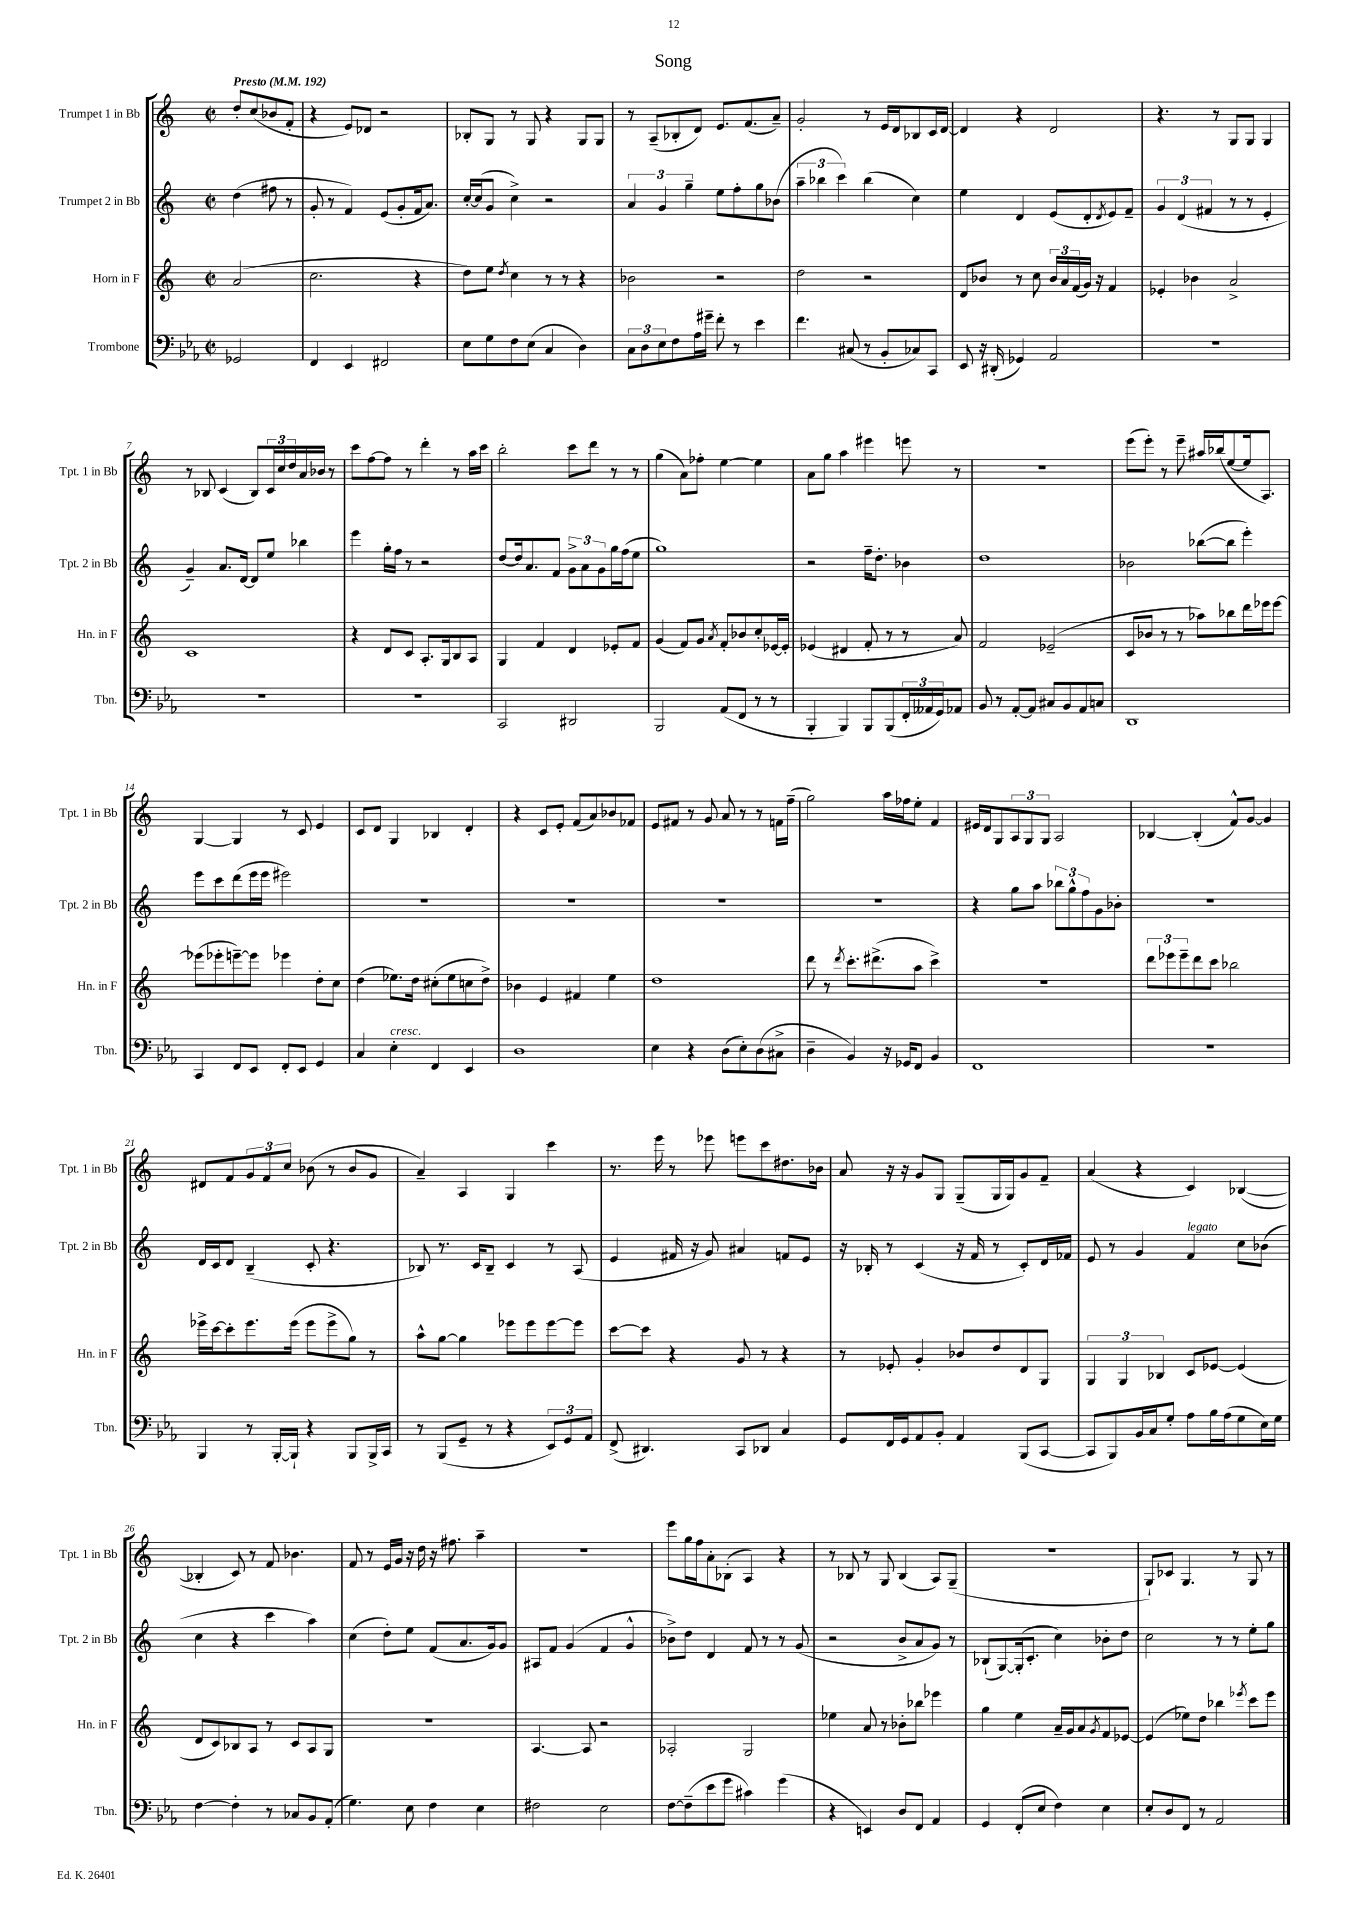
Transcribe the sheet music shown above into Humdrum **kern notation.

**kern	**kern	**kern	**kern
*part4	*part3	*part2	*part1
*staff4	*staff3	*staff2	*staff1
*I"Trombone	*I"Horn in F	*I"Trumpet 2 in Bb	*I"Trumpet 1 in Bb
*I'Tbn.	*I'Hn. in F	*I'Tpt. 2 in Bb	*I'Tpt. 1 in Bb
*clefF4	*clefG2	*clefG2	*clefG2
*k[b-e-a-]	*k[]	*k[]	*k[]
*M2/2	*M2/2	*M2/2	*M2/2
*met(c|)	*met(c|)	*met(c|)	*met(c|)
*MM192	*MM192	*MM192	*MM192
=	=	=	=
!	!	!	!LO:TX:a:B:t=Presto
2GG-X/	(2a/	(4dd\	8dd'/L
.	.	.	(8cc/
.	.	8ff#X\	8b-X/
.	.	8r	8f'/J
=1	=1	=1	=1
4FF/	2.cc\	8g'/	4r
.	.	8r	.
4EE-/	.	4f/)	8e/L)
.	.	.	8d-X/J
2FF#X/	.	(8e/L	2r
.	.	8g'/	.
.	4r	16f/k	.
.	.	8.a/J)	.
=2	=2	=2	=2
8E-\L	8dd\L)	[16cc'/LL	8B-X'/L
.	.	(16cc/J]	.
8G\	8ee\J	8g/J	8G/J
.	8qdd/	.	.
8F\	4cc\	4cc^\)	8r
(8E-\J	.	.	8G/
4C/	8r	2r	4r
.	8r	.	.
4D\)	4r	.	8G/L
.	.	.	8G/J
=3	=3	=3	=3
12C\L	2b-X\	6a/	8r
12D\	.	.	.
.	.	.	(8A~/L
12E-\	.	6g/	.
8F\	.	.	8B-X'/
.	.	6gg~\	.
16A-\L	.	.	8d/J)
16g#X~\JJ	.	.	.
8f'\	2r	8ee\L	8.e/L
8r	.	8ff'\	.
.	.	.	(8.f/
4e-\	.	8gg\	.
.	.	(8b-X\J	8a~/J)
=4	=4	=4	=4
4.f\	2dd\	6aa~\	2g'/
.	.	6bb-X\	.
.	.	6ccc\)	.
(8C#X/	.	.	.
8r	2r	(4bb-\	8r
8BB-'/L	.	.	16e/LL
.	.	.	16d/J
8C-X/)	.	4cc\)	8B-X/
8CC/J	.	.	16c/L
.	.	.	[16d/JJ
=5	=5	=5	=5
8EE-/	8d/L	4ee\	4d/]
16r	8b-X/J	.	.
(16DD#X'/	.	.	.
4GG-X/)	8r	4d/	4r
.	8cc\	.	.
2AA-/	24b-/LL	(8e/L	2d/
.	24a/	.	.
.	(24f/	.	.
.	16g/JJ)	8d'/	.
.	16r	.	.
.	.	8qd/	.
.	4f/	8e/)	.
.	.	8f~/J	.
=6	=6	=6	=6
1r	4e-X'/	6g/	4.r
.	.	(6d/	.
.	4b-X\	.	.
.	.	6f#X/	.
.	.	.	8r
.	2a^/	8r	8G/L
.	.	8r	8G/J
.	.	4e'/	4G/
!!LO:LB:g=z
=7	=7	=7	=7
1r	1c	4g~/)	8r
.	.	.	8B-X/
.	.	8.a/L	(4c/
.	.	[16d/Jk	.
.	.	8d/L]	8B-/L)
.	.	8ee/J	24c/L
.	.	.	24cc/
.	.	.	24dd/
.	.	4bb-X\	16a/
.	.	.	16b-X/JJ
.	.	.	8r
=8	=8	=8	=8
1r	4r	4eee\	8ccc\L
.	.	.	[8ff\
.	8d/L	16gg'\LL	8ff\J]
.	.	16ff\JJ	.
.	8c/J	8r	8r
.	8.A'/L	2r	4ddd'\
.	16G/k	.	.
.	8B/	.	8r
.	8A/J	.	16aa\LL
.	.	.	16ccc\JJ
=9	=9	=9	=9
2CC/	4G/	[8dd/L	2bb'\
.	.	16dd/k]	.
.	.	8.a/	.
.	4f/	.	.
.	.	8f/J	.
2DD#X/	4d/	12g^\L	8ccc\L
.	.	12a\	.
.	.	.	8ddd\J
.	.	12g\	.
.	8e-X'/L	16gg\L	8r
.	.	(16ff\J	.
.	8f/J	8ee\J	8r
=10	=10	=10	=10
2BBB-/	(4g/	1gg)	(4gg\
.	8f/L)	.	8a\L)
.	8g/J	.	8ff-X'\J
.	8qa/	.	.
(8AA-/L	8f'/L	.	[4ee\
8FF/J	8b-X/	.	.
8r	8cc'/	.	4ee\]
8r	[16e-X/L	.	.
.	16e-'/JJ]	.	.
=11	=11	=11	=11
4BBB-'/	(4e-X/	2r	8a\L
.	.	.	8gg\J
4BBB-/)	4d#X/	.	4aa\
8BBB-/L	8f'/	16ff~\KL	4eee#X\
.	.	8.dd'\J	.
(8BBB-/	8r	.	.
24FF'/L	8r	4b-X\	8eeen\
24AA--X/	.	.	.
24GG/J)	.	.	.
8AA-X/J	8a/)	.	8r
=12	=12	=12	=12
8BB-/	2f/	1dd	1r
8r	.	.	.
[8AA-'/L	.	.	.
8AA-/J]	.	.	.
8C#X/L	(2e-X~/	.	.
8BB-/	.	.	.
8AA-/	.	.	.
8Cn/J	.	.	.
=13	=13	=13	=13
1DD	8c/L	2b-X\	(8eee\L
.	8b-X/J	.	8eee'\J)
.	8r	.	8r
.	8r	.	8eee~\
.	8aa-X\L)	([8bb-X\L	16aa#X/LL
.	.	.	(16bb-X/J
.	8bb-X\	8bb-\J]	[8ee/
.	16ddd\L	4eee'\)	16ee/k]
.	16eee-X\J	.	8.A/J)
.	[8eee-\J	.	.
!!LO:LB:g=z
=14	=14	=14	=14
4CC/	(8eee-X\L]	8eee\L	[4G/
.	8eee-X'\	8ccc\	.
8FF/L	[8eeen~\)	(8ddd\	4G/]
8EE-/J	8eee\J]	16eee\L	.
.	.	16eee\JJ	.
8FF'/L	4eee-X\	2eee#X\)	8r
8EE-/J	.	.	8c/
4GG/	8dd'\L	.	4e/
.	8cc\J	.	.
=15	=15	=15	=15
4C/	(4dd\	1r	8c/L
.	.	.	8d/J
!LO:TX:a:i:t=cresc.	!	!	!
4E-'\	8.ee-X\L)	.	4G/
.	16dd\Jk	.	.
4FF/	(8cc#X'\L	.	4B-X/
.	8ee-\	.	.
4EE-/	8ccn\	.	4d'/
.	8dd^\J)	.	.
=16	=16	=16	=16
1D	4b-X\	1r	4r
.	4e/	.	8c/L
.	.	.	8e'/J
.	4f#X/	.	(8f/L
.	.	.	8a/)
.	4ee\	.	8b-X/
.	.	.	8f-X/J
=17	=17	=17	=17
4E-\	1dd	1r	8e/L
.	.	.	8f#X/J
4r	.	.	8r
.	.	.	8g/
(8D\L	.	.	8a/
8E-'\)	.	.	8r
(8D\	.	.	8r
8C#X^\J	.	.	16fn\LL
.	.	.	(16ff~\JJ
=18	=18	=18	=18
4D~\	8ddd\	1r	2gg\)
.	8r	.	.
.	8qddd/	.	.
4BB-/)	8.ccc'\L	.	.
.	(8.ddd#X^\	.	.
16r	.	.	16aa\LL
16GG-X/KL	.	.	16ff-X\J
8FF/J	8aa\J	.	8ee'\J
4BB-/	4ccc^\)	.	4f/
=19	=19	=19	=19
1FF	1r	4r	16e#X/LL
.	.	.	16d/J
.	.	.	8G/
.	.	8gg\L	12A/
.	.	.	12G/
.	.	8aa\J	.
.	.	.	12G/J
.	.	12bb-X\L	2A/
.	.	12gg^^\	.
.	.	12ff\	.
.	.	8g\	.
.	.	8b-X'\J	.
=20	=20	=20	=20
1r	12ddd\L	1r	[4B-X/
.	12eee-X\	.	.
.	12eee-~\	.	.
.	8ddd\	.	(4B-'/]
.	8ccc\J	.	.
.	2bb-X\	.	8f^^/L)
.	.	.	[8g/J
.	.	.	4g/]
!!LO:LB:g=z
=21	=21	=21	=21
4BBB-/	16eee-X^\LL	16d/LL	8d#X/L
.	[16ccc\J	16c/J	.
.	8ccc'\]	8d/J	8f/
8r	8.eee-\	(4B~/	12g/
.	.	.	12f/
[16BBB-'/LL	.	.	.
.	.	.	12cc/J
16BBB-`/JJ]	(16eee-\Jk	.	.
4r	8eee-\L	8c'/	(8b-X\
.	8eee-^\	4.r	8r
8BBB-/L	8gg\J)	.	8b-/L
16BBB-^/L	8r	.	8g/J
16CC/JJ	.	.	.
=22	=22	=22	=22
8r	8aa^^\L	8B-X/)	4a~/)
(8BBB-/L	[8gg\J	8.r	.
8GG~/J	4gg\]	.	4A/
.	.	16c/KL	.
8r	.	8B-~/J	.
4r	8eee-X\L	4c/	4G/
.	8eee-\	.	.
12EE-/L)	[8eee-\	8r	4ccc\
12GG/	.	.	.
.	8eee-\J]	(8A/	.
12AA-/J	.	.	.
=23	=23	=23	=23
(8FF^/	[8ccc\L	4e/	8.r
4.DD#X/)	8ccc\J]	.	.
.	.	.	16eee\
.	4r	16f#X/	8r
.	.	16r	.
.	.	8g/)	8eee-X\
8CC/L	8g/	4a#X/	8eeen\L
8DD-X/J	8r	.	8ccc\
4C/	4r	8fn/L	8.dd#X\
.	.	8e/J	.
.	.	.	16b-X\Jk
=24	=24	=24	=24
8GG/L	8r	16r	8a/
.	.	16B-X'/	.
16FF/L	8e-X'/	8r	16r
16GG/J	.	.	16r
8AA-/	4g'/	(4c/	8g/L
8BB-'/J	.	.	8G/J
4AA-/	8b-X/L	16r	(8G~/L
.	.	16f/	.
.	8dd/	8r	16G/L
.	.	.	16G/J)
(8BBB-/L	8d/	8c'/L)	8g/
[8CC/J	8G/J	16d/L	8f~/J
.	.	16f-X/JJ	.
=25	=25	=25	=25
8CC/L]	6G/	8e/	(4a/
8BBB-/)	.	8r	.
.	6G/	.	.
16BB-/L	.	4g/	4r
16C/J	.	.	.
.	6B-X/	.	.
8G'/J	.	.	.
!	!	!LO:TX:a:i:t=legato	!
8A-\L	8c/L	4f/	4c/)
16B-\L	[8e-X/J	.	.
(16A-\J	.	.	.
8G\	(4e-/]	8cc\L	([4B-X/
16E-\L)	.	(8b-X\J	.
16G\JJ	.	.	.
!!LO:LB:g=z
=26	=26	=26	=26
[4F\	8d/L	4cc\	4B-X'/]
.	8c/)	.	.
4F'\]	8B-X/	4r	8c/)
.	8A/J	.	8r
8r	8r	4ccc\	8f/
8C-X/L	8c/L	.	4.b-X\
8BB-/	8A/	4aa\)	.
(8AA-'/J	8G/J	.	.
=27	=27	=27	=27
4.G\)	1r	(4cc\	8f/
.	.	.	8r
.	.	8dd'\L)	16e/LL
.	.	.	16g/JJ
8E-\	.	8ee\J	16r
.	.	.	16dd\
4F\	.	(8f/L	16r
.	.	.	8.ff#X\
.	.	8.a/	.
4E-\	.	.	4aa~\
.	.	16g/k)	.
.	.	8g/J	.
=28	=28	=28	=28
2F#X\	[4.A/	8A#X/L	1r
.	.	8f/J	.
.	.	(4g/	.
.	8A/]	.	.
2E-\	2r	4f/	.
.	.	4g^^/	.
=29	=29	=29	=29
[8F\L	2A-X'/	8b-X^\L)	8eee\L
(8F~\]	.	8dd\J	16gg\L
.	.	.	16ff\J
8e-\	.	4d/	8a'\
8g\J	.	.	(8B-X'\J
4c#X\)	2G/	8f/	4A/)
.	.	8r	.
(4g\	.	8r	4r
.	.	(8g/	.
=30	=30	=30	=30
4r	4ee-X\	2r	8r
.	.	.	8B-X/
4EEn/)	8a/	.	8r
.	8r	.	8G/
8D/L	8b-X'\L	8b^/L	(4B-/
8FF/J	8bb-X\J	8a/	.
4AA-/	4eee-X\	8g/J)	8A/L)
.	.	8r	(8G~/J
=31	=31	=31	=31
4GG/	4gg\	(8B-X`/L	1r
.	.	[8G/)	.
(8FF'/L	4ee\	(16G'/k]	.
.	.	8.c'/J	.
8E-/J	.	.	.
4F\)	16a~/LL	4cc\)	.
.	16g/J	.	.
.	8a/	.	.
.	8qg/	.	.
4E-\	8f/	8b-X'\L	.
.	[8e-X/J	8dd\J	.
=32	=32	=32	=32
8E-'/L	(4e-/]	2cc\	8G`/L)
8D/	.	.	8c-X/J
8FF/J	8ee-X\L)	.	4.G/
8r	8dd\J	.	.
2AA-/	4bb-X\	8r	.
.	.	8r	8r
.	8qeee-X/	.	.
.	8ccc\L	8ee'\L	8G/
.	8eee-\J	8gg\J	8r
==	==	==	==
*-	*-	*-	*-
